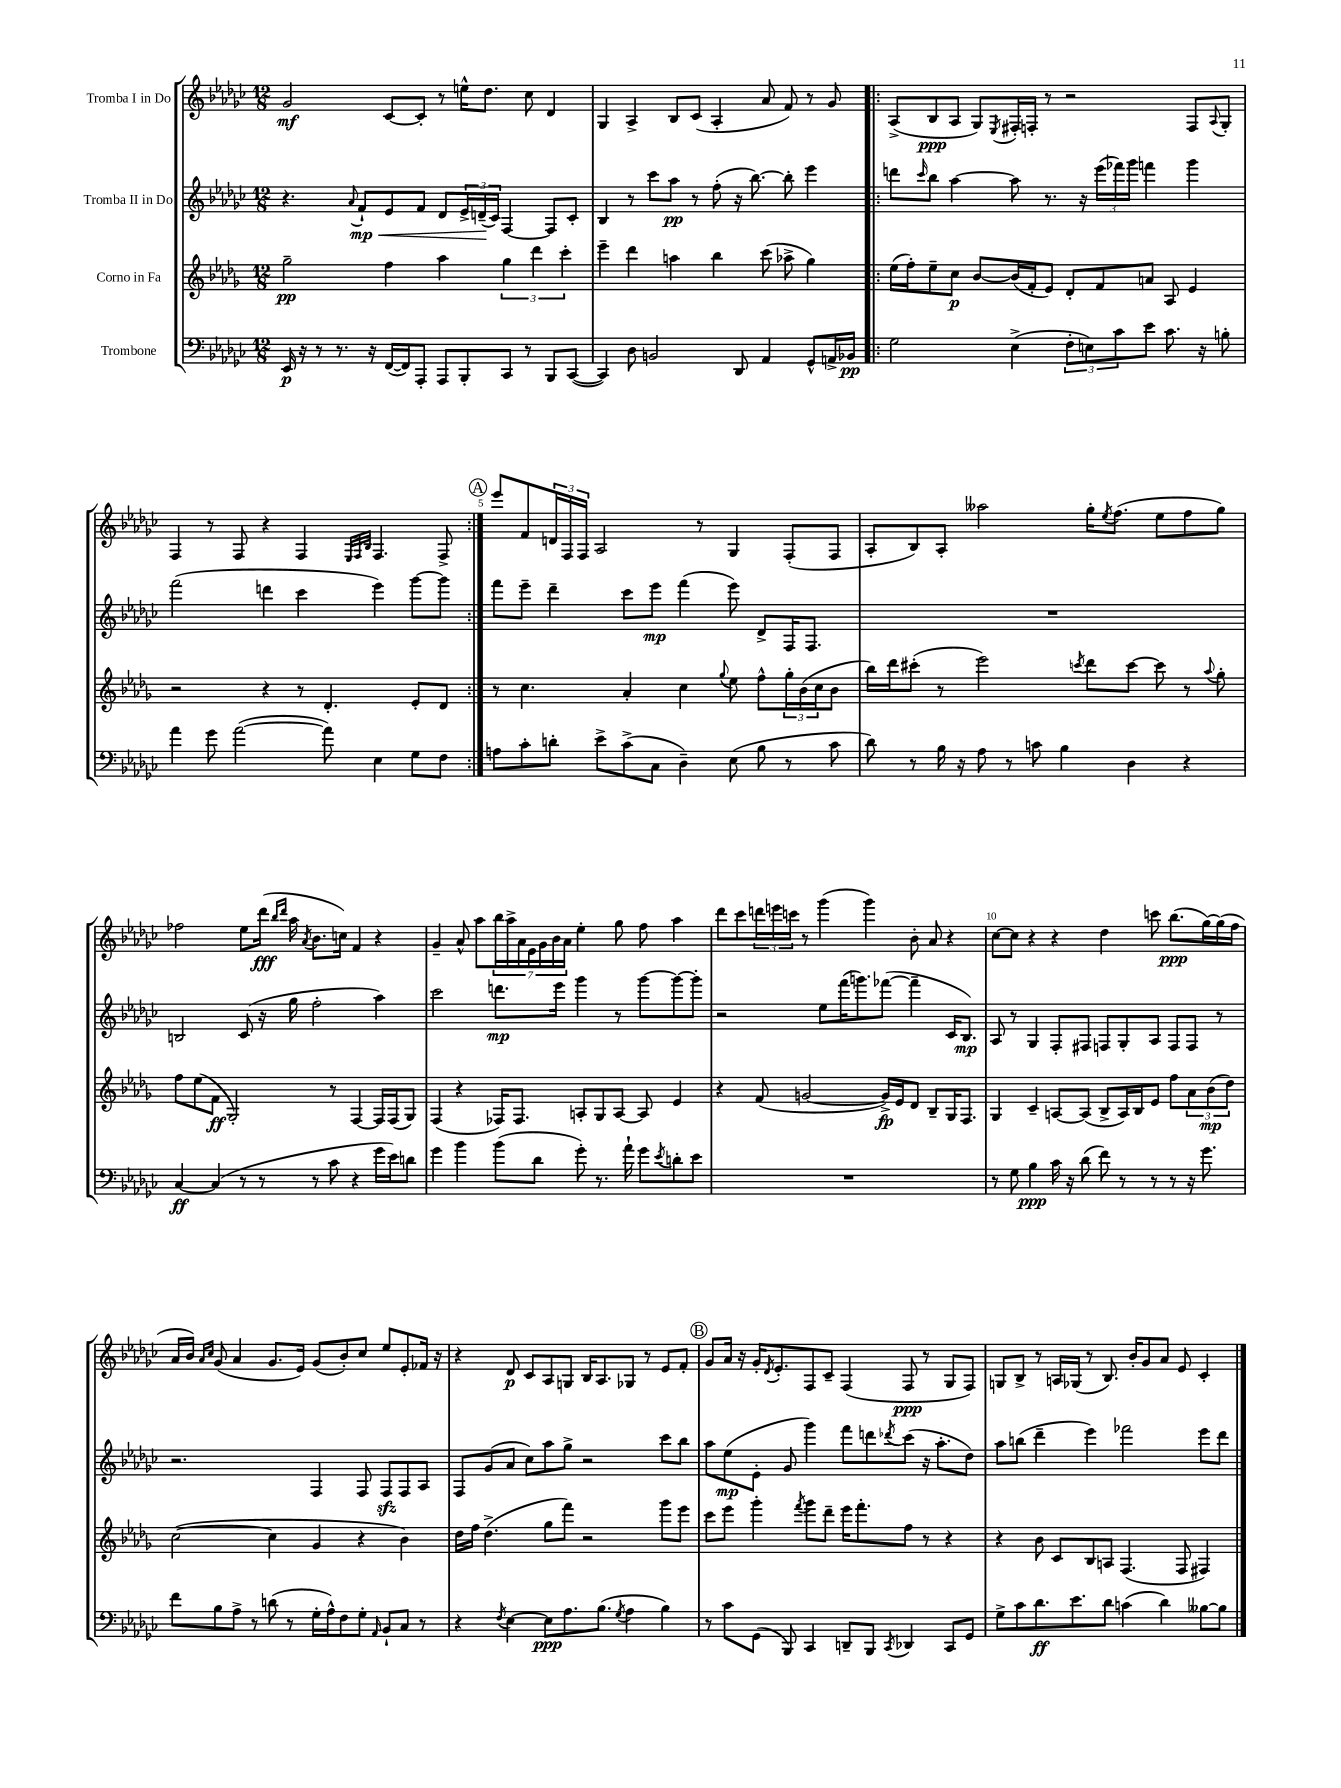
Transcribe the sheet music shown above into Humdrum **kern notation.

**kern	**dynam	**kern	**dynam	**kern	**dynam	**kern	**dynam
*part4	*part4	*part3	*part3	*part2	*part2	*part1	*part1
*staff4	*staff4	*staff3	*staff3	*staff2	*staff2	*staff1	*staff1
*I"Trombone	*	*I"Corno in Fa	*	*I"Tromba II in Do	*	*I"Tromba I in Do	*
*clefF4	*	*clefG2	*	*clefG2	*	*clefG2	*
*k[b-e-a-d-g-c-]	*	*k[b-e-a-d-g-]	*	*k[b-e-a-d-g-c-]	*	*k[b-e-a-d-g-c-]	*
*M12/8	*	*M12/8	*	*M12/8	*	*M12/8	*
=1	=1	=1	=1	=1	=1	=1	=1
16EE-/	p	2gg-~\	pp	4.r	.	2g-/	mf
16r	.	.	.	.	.	.	.
8r	.	.	.	.	.	.	.
8.r	.	.	.	.	.	.	.
.	.	.	.	8qqa-/	.	.	.
!	!	!	!	!	!LO:HP:b	!	!
.	.	.	.	8f`/L	< mp	.	.
16r	.	.	.	.	.	.	.
([16FF/LL	.	4ff\	.	8e-/	.	[8c-/L	.
16FF/J])	.	.	.	.	.	.	.
8AAA-'/J	.	.	.	8f/J	.	8c-'/J]	.
8AAA-/L	.	4aa-\	.	8d-/L	.	8r	.
8BBB-'/	.	.	.	24e-^/L	.	16een^^\KL	.
.	.	.	.	(24dn~/	.	.	.
.	.	.	.	.	.	8.dd-\J	.
.	.	.	.	24c-/JJ)	[	.	.
8CC-/J	.	6gg-\	.	[4F/	.	.	.
8r	.	.	.	.	.	8cc-\	.
.	.	6ddd-\	.	.	.	.	.
8BBB-/L	.	.	.	8F/L]	.	4d-/	.
.	.	6ccc'\	.	.	.	.	.
([8CC-/J	.	.	.	8c-'/J	.	.	.
=2	=2	=2	=2	=2	=2	=2	=2
4CC-/])	.	4eee-~\	.	4B-/	.	4G-/	.
8D-\	.	4ddd-\	.	8r	.	4A-^/	.
2BBn/	.	.	.	8ccc-\L	.	.	.
.	.	4aan\	.	8aa-\J	pp	8B-/L	.
.	.	.	.	8r	.	(8c-/J	.
.	.	4bb-\	.	(8ff'\	.	4A-'/	.
8DD-/	.	.	.	16r	.	.	.
.	.	.	.	[8.bb-\)	.	.	.
4AA-/	.	(8ccc\	.	.	.	8a-/	.
.	.	8aa-X^\	.	8bb-'\]	.	8f/)	.
8GG-^^/L	.	4gg-\)	.	4eee-\	.	8r	.
16AAn^/L	.	.	.	.	.	8g-/	.
16BB-X/JJ	pp	.	.	.	.	.	.
=3!|:	=3!|:	=3!|:	=3!|:	=3!|:	=3!|:	=3!|:	=3!|:
2G-\	.	(16ee-\LL	.	8dddn\L	.	(8A-^/L	.
.	.	16ff'\J)	.	.	.	.	.
.	.	.	.	16qqccc-/	.	.	.
.	.	8ee-~\	.	8bb-\J	.	8B-/	ppp
.	.	8cc\J	p	[4aa-\	.	8A-/J	.
.	.	[8b-/L	.	.	.	8G-/L)	.
.	.	.	.	.	.	8qE-/	.
(4E-^\	.	(16b-/L]	.	8aa-\]	.	16F#X'/L	.
.	.	16f'/J	.	.	.	16Fn'/JJ	.
.	.	8e-/J)	.	8.r	.	8r	.
12F'\L	.	8d-'/L	.	.	.	2r	.
.	.	.	.	16r	.	.	.
12En\)	.	.	.	.	.	.	.
.	.	8f/	.	(24eee-\LL	.	.	.
12c-\	.	.	.	24fff-X\)	.	.	.
.	.	.	.	24ggg-\JJ	.	.	.
8e-\J	.	8an/J	.	4fffn\	.	.	.
8.c-\	.	8A-/	.	.	.	.	.
.	.	4e-/	.	4ggg-\	.	8F/L	.
16r	.	.	.	.	.	.	.
.	.	.	.	.	.	8qqA-/	.
8Bn'\	.	.	.	.	.	8G-'/J	.
!!LO:LB:g=z
=4	=4	=4	=4	=4	=4	=4	=4
4a-\	.	2r	.	(2fff\	.	4F/	.
8g-\	.	.	.	.	.	8r	.
([2a-\	.	.	.	.	.	8F/	.
.	.	4r	.	4dddn\	.	4r	.
.	.	8r	.	4ccc-\	.	4F/	.
8a-\])	.	4.d-'/	.	.	.	.	.
.	.	.	.	.	.	32qqE-/LLL	.
.	.	.	.	.	.	32qqF/	.
.	.	.	.	.	.	32qqB-/JJJ	.
4E-\	.	.	.	4eee-\)	.	4.F/	.
8G-\L	.	8e-'/L	.	[8ggg-\L	.	.	.
8F\J	.	8d-/J	.	8ggg-\J]	.	8F^/	.
!!LO:REH:place=s1:t=A
=5:|!	=5:|!	=5:|!	=5:|!	=5:|!	=5:|!	=5:|!	=5:|!
8An\L	.	8r	.	8fff\L	.	8eee-/L	.
8c-'\	.	4.cc\	.	8eee-~\J	.	8f/	.
8dn'\J	.	.	.	4ddd-~\	.	24dn/L	.
.	.	.	.	.	.	24F/	.
.	.	.	.	.	.	24F/JJ	.
8e-^\L	.	.	.	.	.	2A-/	.
(8c-^\	.	4a-'/	.	8ccc-\L	.	.	.
8C-\J	.	.	.	8eee-\J	mp	.	.
4D-~\)	.	4cc\	.	(4fff\	.	.	.
.	.	.	.	.	.	8r	.
.	.	8qqgg-/	.	.	.	.	.
(8E-\	.	8ee-\	.	8eee-\)	.	4G-/	.
8B-\	.	8ff^^\L	.	8d-^/L	.	.	.
8r	.	24gg-'\L	.	16F/K	.	(8F'/L	.
.	.	(24b-\	.	.	.	.	.
.	.	.	.	8.F/J	.	.	.
.	.	24cc\J	.	.	.	.	.
8c-\	.	8b-\J	.	.	.	8F/J	.
=6	=6	=6	=6	=6	=6	=6	=6
8d-\)	.	16bb-\LL)	.	1.r	.	8A-'/L	.
.	.	16ddd-\J	.	.	.	.	.
8r	.	(8ccc#X'\J	.	.	.	8B-/)	.
16B-\	.	8r	.	.	.	8A-'/J	.
16r	.	.	.	.	.	.	.
8A-\	.	2eee-\)	.	.	.	2aa--X\	.
8r	.	.	.	.	.	.	.
8cn\	.	.	.	.	.	.	.
4B-\	.	.	.	.	.	.	.
.	.	8qcccn/	.	.	.	.	.
.	.	8ddd-\L	.	.	.	16gg-'\KL	.
.	.	.	.	.	.	8qee-/	.
.	.	.	.	.	.	(8.ff\J	.
4D-\	.	[8ccc\J	.	.	.	.	.
.	.	8ccc\]	.	.	.	8ee-\L	.
4r	.	8r	.	.	.	8ff\	.
.	.	8qqaa-/	.	.	.	.	.
.	.	8gg-'\	.	.	.	8gg-\J)	.
!!LO:LB:g=z
=7	=7	=7	=7	=7	=7	=7	=7
[4C-/	ff	8ff\L	.	2Bn/	.	2ff-X\	.
.	.	(8ee-\	.	.	.	.	.
(4C-/]	.	8f\J	ff	.	.	.	.
.	.	2G-'/)	.	.	.	.	.
8r	.	.	.	(8c-/	.	8ee-\L	.
8r	.	.	.	16r	.	(16ddd-\Jk	fff
.	.	.	.	.	.	16qqbb-/LL	.
.	.	.	.	.	.	16qqddd-/JJ	.
.	.	.	.	16gg-\	.	16aa-\	.
.	.	.	.	.	.	8qa-/	.
8r	.	.	.	2ff'\	.	8.b-\L	.
8c-\	.	8r	.	.	.	.	.
.	.	.	.	.	.	16ccn\Jk)	.
4r	.	[4F/	.	.	.	4f/	.
16g-\LL	.	16F/LL]	.	4aa-\)	.	4r	.
16e-\J)	.	(16F/J	.	.	.	.	.
8dn\J	.	8G-/J)	.	.	.	.	.
=8	=8	=8	=8	=8	=8	=8	=8
4g-\	.	(4F/	.	2ccc-\	.	4g-~/	.
4b-\	.	4r	.	.	.	8a-^^/	.
.	.	.	.	.	.	8aa-\L	.
(8b-\L	.	16F-X/KL)	.	8.dddn\L	mp	28bb-\L	.
.	.	.	.	.	.	28aa-^\	.
.	.	8.F-/J	.	.	.	.	.
.	.	.	.	.	.	28a-\	.
.	.	.	.	.	.	28e-\	.
8d-\J	.	.	.	.	.	.	.
.	.	.	.	.	.	28g-\	.
.	.	.	.	.	.	28b-\	.
.	.	.	.	16eee-\Jk	.	.	.
.	.	.	.	.	.	28a-\JJ	.
8g-'\)	.	8An'/L	.	4ggg-\	.	4ee-'\	.
8.r	.	8G-/	.	.	.	.	.
.	.	[8A/J	.	8r	.	8gg-\	.
16a-`\	.	.	.	.	.	.	.
8g-\L	.	8A/]	.	[8ggg-\L	.	8ff\	.
8qe-/	.	.	.	.	.	.	.
8dn'\	.	4e-/	.	8ggg-\_	.	4aa-\	.
8e-\J	.	.	.	8ggg-'\J]	.	.	.
=9	=9	=9	=9	=9	=9	=9	=9
1.r	.	4r	.	2r	.	8ddd-\L	.
.	.	.	.	.	.	8ccc-\	.
.	.	(8f/	.	.	.	24dddn\L	.
.	.	.	.	.	.	24eeen\	.
.	.	.	.	.	.	24cccn\JJ	.
.	.	[2gn/	.	.	.	8r	.
.	.	.	.	8ee-\L	.	(4ggg-\	.
.	.	.	.	(16fff\K	.	.	.
.	.	.	.	8.gggn\)	.	.	.
.	.	.	.	.	.	4ggg-\)	.
.	.	16g^/LL])	fp	([8fff-X\J	.	.	.
.	.	16e-/J	.	.	.	.	.
.	.	8d-/J	.	4fff-~\]	.	8b-'\	.
.	.	8B-~/L	.	.	.	8a-/	.
.	.	16G-/K	.	16c-/KL	.	4r	.
.	.	8.F/J	.	8.B-/J)	mp	.	.
=10	=10	=10	=10	=10	=10	=10	=10
8r	.	4G-/	.	8A-/	.	[8cc-\L	.
8G-\	.	.	.	8r	.	8cc-\J]	.
4B-\	ppp	4c~/	.	4G-/	.	4r	.
16c-\	.	[8An/L	.	8F'/L	.	4r	.
16r	.	.	.	.	.	.	.
(8d-\	.	(8A/J]	.	8F#X/J	.	.	.
8f\)	.	8B-^/L	.	8Fn/L	.	4dd-\	.
8r	.	16A/L)	.	8G-'/	.	.	.
.	.	16B-/J	.	.	.	.	.
8r	.	8e-/J	.	8A-/J	.	8cccn\	.
8r	.	8ff\L	.	8F/L	.	(8.bb-\L	ppp
16r	.	12a-\	.	8F/J	.	.	.
8.g-\	.	.	.	.	.	[16gg-\L)	.
.	.	(12b-\	mp	.	.	.	.
.	.	.	.	8r	.	(16gg-\]	.
.	.	12dd-\J)	.	.	.	.	.
.	.	.	.	.	.	16ff\JJ	.
!!LO:LB:g=z
=11	=11	=11	=11	=11	=11	=11	=11
8f\L	.	([2cc\	.	2.r	.	16a-/LL	.
.	.	.	.	.	.	16b-/JJ)	.
.	.	.	.	.	.	16qqa-/LL	.
.	.	.	.	.	.	16qqcc-/JJ	.
8B-\	.	.	.	.	.	(8g-/	.
8A-^\J	.	.	.	.	.	4a-/	.
8r	.	.	.	.	.	.	.
(8dn\	.	4cc\]	.	.	.	8.g-/L	.
8r	.	.	.	.	.	.	.
.	.	.	.	.	.	16e-/Jk)	.
16G-'\LL	.	4g-/	.	4F/	.	(8g-/L	.
16A-^^\J)	.	.	.	.	.	.	.
8F\	.	.	.	.	.	8b-'/)	.
8G-'\J	.	4r	.	8F/	.	8cc-/J	.
16qqAA-/	.	.	.	.	.	.	.
8BB-`/L	.	.	.	8Fzz/L	.	8ee-/L	.
8C-/J	.	4b-\)	.	8F/	.	8e-'/	.
8r	.	.	.	8A-/J	.	16f-X/Jk	.
.	.	.	.	.	.	16r	.
=12	=12	=12	=12	=12	=12	=12	=12
4r	.	16dd-\LL	.	8F/L	.	4r	.
.	.	16ff\JJ	.	.	.	.	.
.	.	(4.dd-^\	.	(8g-/	.	.	.
8qF/	.	.	.	.	.	.	.
[4E-\	.	.	.	8a-/J	.	8d-/	p
.	.	.	.	8cc-\L)	.	8c-/L	.
8E-\L]	ppp	8gg-\L	.	8aa-\	.	8A-/	.
8.A-\	.	8fff\J)	.	8gg-^\J	.	8Gn/J	.
.	.	2r	.	2r	.	16B-/KL	.
(8.B-\J	.	.	.	.	.	8.A-/	.
8qG-/	.	.	.	.	.	.	.
4A-\	.	.	.	.	.	8G-X/J	.
.	.	.	.	.	.	8r	.
4B-\)	.	8ggg-\L	.	8ccc-\L	.	8e-/L	.
.	.	8eee-\J	.	8bb-\J	.	8f'/J	.
!!LO:REH:place=s1:t=B
=13	=13	=13	=13	=13	=13	=13	=13
8r	.	8ccc\L	.	8aa-\L	.	8g-/L	.
8c-\L	.	8eee-\J	.	(8ee-\	mp	16a-/Jk	.
.	.	.	.	.	.	16r	.
(8GG-\J	.	4ggg-'\	.	8e-'\J	.	16g-'/KL	.
.	.	.	.	.	.	8qd-/	.
.	.	.	.	.	.	8.e-'/	.
8BBB-/)	.	.	.	8g-/	.	.	.
.	.	8qfff/	.	.	.	.	.
4CC-/	.	8ggg-\L	.	4ggg-\)	.	8F/	.
.	.	8ddd-~\J	.	.	.	8c-~/J	.
8DDn~/L	.	16eee-\KL	.	8fff\L	.	(4F/	.
.	.	8.fff'\	.	.	.	.	.
8BBB-/J	.	.	.	8dddn\	.	.	.
8qCC-/	.	.	.	8qddd-X/	.	.	.
4DD-X/	.	8ff\J	.	(8ccc-\J	.	8F/	ppp
.	.	8r	.	16r	.	8r	.
.	.	.	.	8.aa-'\L	.	.	.
8CC-/L	.	4r	.	.	.	8G-/L	.
8GG-/J	.	.	.	8dd-\J)	.	8F/J)	.
=14	=14	=14	=14	=14	=14	=14	=14
8G-^\L	.	4r	.	8aa-\L	.	8Gn/L	.
8c-\	.	.	.	(8bbn\J	.	8B-^/J	.
8.d-\	ff	8b-\	.	4ddd-~\	.	8r	.
.	.	8c/L	.	.	.	16An/LL	.
8.e-\	.	.	.	.	.	(16G-X/JJ	.
.	.	8B-/	.	4eee-\)	.	8r	.
8d-\J	.	8An/J	.	.	.	8.B-/)	.
(4cn\	.	(4.F/	.	2fff-X\	.	.	.
.	.	.	.	.	.	16b-'/KL	.
.	.	.	.	.	.	8g-/	.
4d-\)	.	.	.	.	.	8a-/J	.
.	.	8F/	.	.	.	8e-/	.
[8B--X\L	.	4F#X/)	.	8eee-\L	.	4c-'/	.
8B--\J]	.	.	.	8ddd-\J	.	.	.
==	==	==	==	==	==	==	==
*-	*-	*-	*-	*-	*-	*-	*-
